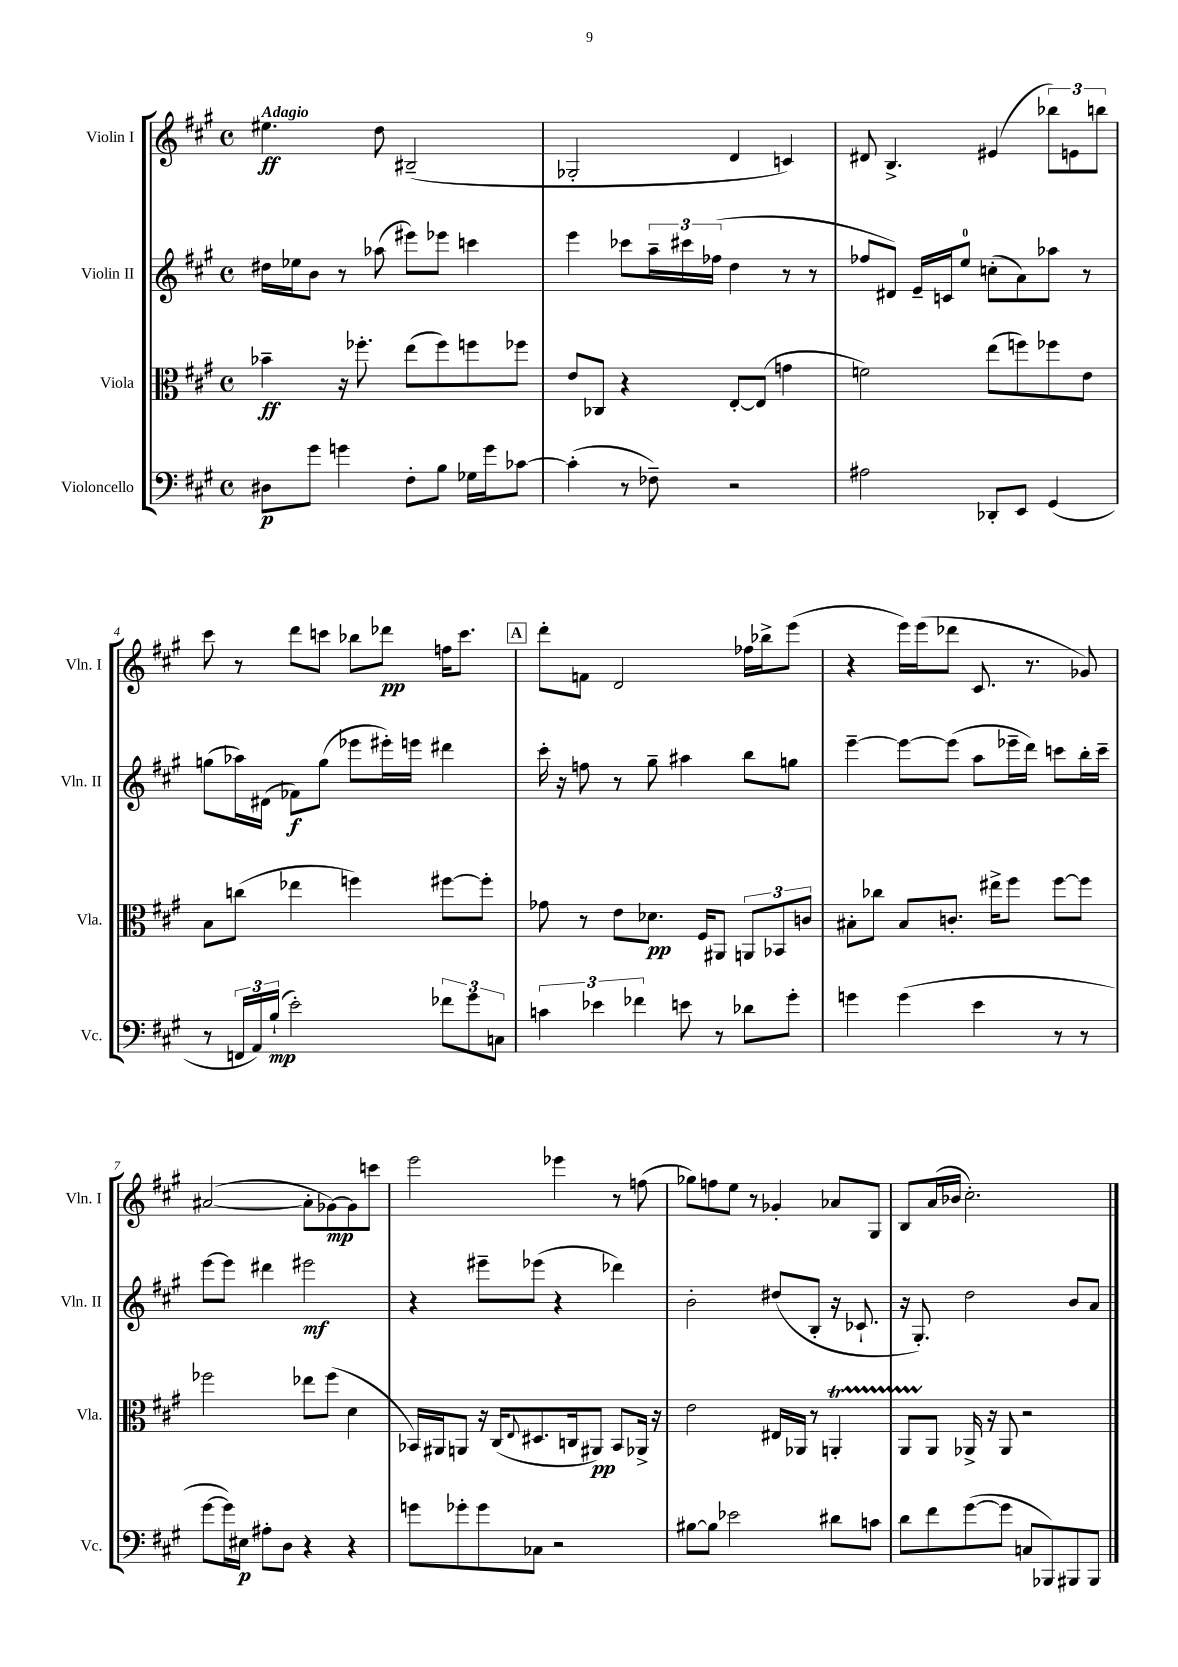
<<
\new StaffGroup <<
\new Staff = "s0" \with { instrumentName = "Violin I" shortInstrumentName = "Vln. I" } {
    \clef treble \key a \major \defaultTimeSignature \time 4/4 \tempo "Adagio"
    eis''4.\ff d''8 bis2--( |
    ges2-. d'4 c'4) |
    dis'8 b4.-> eis'4( \tuplet 3/2 { bes''8) e'8 b''8 } |
    cis'''8 r8 d'''8 c'''8 bes''8 des'''8\pp f''16 c'''8. |
    \mark \markup { \box "A" } d'''8-. f'8 d'2 fes''16 bes''16-> e'''8( |
    r4 e'''16) e'''16( des'''8 cis'8. r8. ges'8) |
    ais'2~( ais'8-. ges'8~\mp) ges'8 c'''8 |
    e'''2 ees'''4 r8 f''8( |
    ges''8) f''8 e''8 r8 ges'4-. aes'8 gis8 |
    b8 a'16( bes'16 cis''2.-.) \bar "|." |
}
\new Staff = "s1" \with { instrumentName = "Violin II" shortInstrumentName = "Vln. II" } {
    \clef treble \key a \major \defaultTimeSignature \time 4/4
    dis''16 ees''16 b'8 r8 aes''8( eis'''8) ees'''8 c'''4 |
    e'''4 ces'''8 \tuplet 3/2 { a''16-- cis'''16 fes''16( } d''4 r8 r8 |
    fes''8 dis'8) e'16-- c'16 e''8-0 c''8-.( a'8) aes''8 r8 |
    g''8( aes''16) dis'16( fes'8\f) g''8( ees'''8 eis'''16-.) e'''16 dis'''4 |
    \mark \markup { \box "A" } cis'''16-. r16 f''8 r8 gis''8-- ais''4 b''8 g''8 |
    e'''4~-- e'''8~ e'''8( a''8 ees'''16-- d'''16) c'''8 b''16-. c'''16-- |
    e'''8~ e'''8 dis'''4 eis'''2\mf |
    r4 eis'''8-- ees'''8( r4 des'''4) |
    b'2-. dis''8( b8-. r16 ces'8.-! |
    r16 gis8.-.) d''2 b'8 a'8 \bar "|." |
}
\new Staff = "s2" \with { instrumentName = "Viola" shortInstrumentName = "Vla." } {
    \clef alto \key a \major \defaultTimeSignature \time 4/4
    bes'4--\ff r16 fes''8.-. e''8( fes''8) f''8 fes''8 |
    e'8 ces8 r4 e8~-. e8( g'4 |
    f'2) e''8( f''8) fes''8 e'8 |
    b8 c''8( ees''4 f''4) fis''8~ fis''8-. |
    \mark \markup { \box "A" } ges'8 r8 e'8 des'8.\pp fis16 ais,8 \tuplet 3/2 { a,8 bes,8 c'8 } |
    bis8-. ces''8 bis8 c'8.-. eis''16-> fis''8 fis''8~ fis''8 |
    fes''2 ees''8 fes''8( d'4 |
    bes,16) ais,16 a,8 r16 cis16( \appoggiatura { e8 } dis8. c16 ais,8\pp) bes,8 aes,16-> r16 |
    e'2 eis16 aes,16 r8 a,4-.\startTrillSpan |
    a,8 a,8\stopTrillSpan aes,16-> r16 aes,8 r2 \bar "|." |
}
\new Staff = "s3" \with { instrumentName = "Violoncello" shortInstrumentName = "Vc." } {
    \clef bass \key a \major \defaultTimeSignature \time 4/4
    dis8\p gis'8 g'4 fis8-. b8 ges16 g'16 ces'8~ |
    ces'4-.( r8 fes8--) r2 |
    ais2 des,8-. e,8 gis,4( |
    r8 \tuplet 3/2 { f,16 a,16) b16-!\mp( } e'2-.) \tuplet 3/2 { fes'8 gis'8 c8 } |
    \mark \markup { \box "A" } \tuplet 3/2 { c'4 ees'4 fes'4 } e'8 r8 des'8 gis'8-. |
    g'4 g'4( e'4 r8 r8 |
    gis'8~ gis'16) eis16\p ais8-. d8 r4 r4 |
    g'8 ges'8-. ges'8 ces8 r2 |
    bis8~ bis8 ees'2 dis'8 c'8 |
    d'8 fis'8 gis'8~( gis'8 c8 bes,,8) bis,,8 bis,,8 \bar "|." |
}
>>
>>
